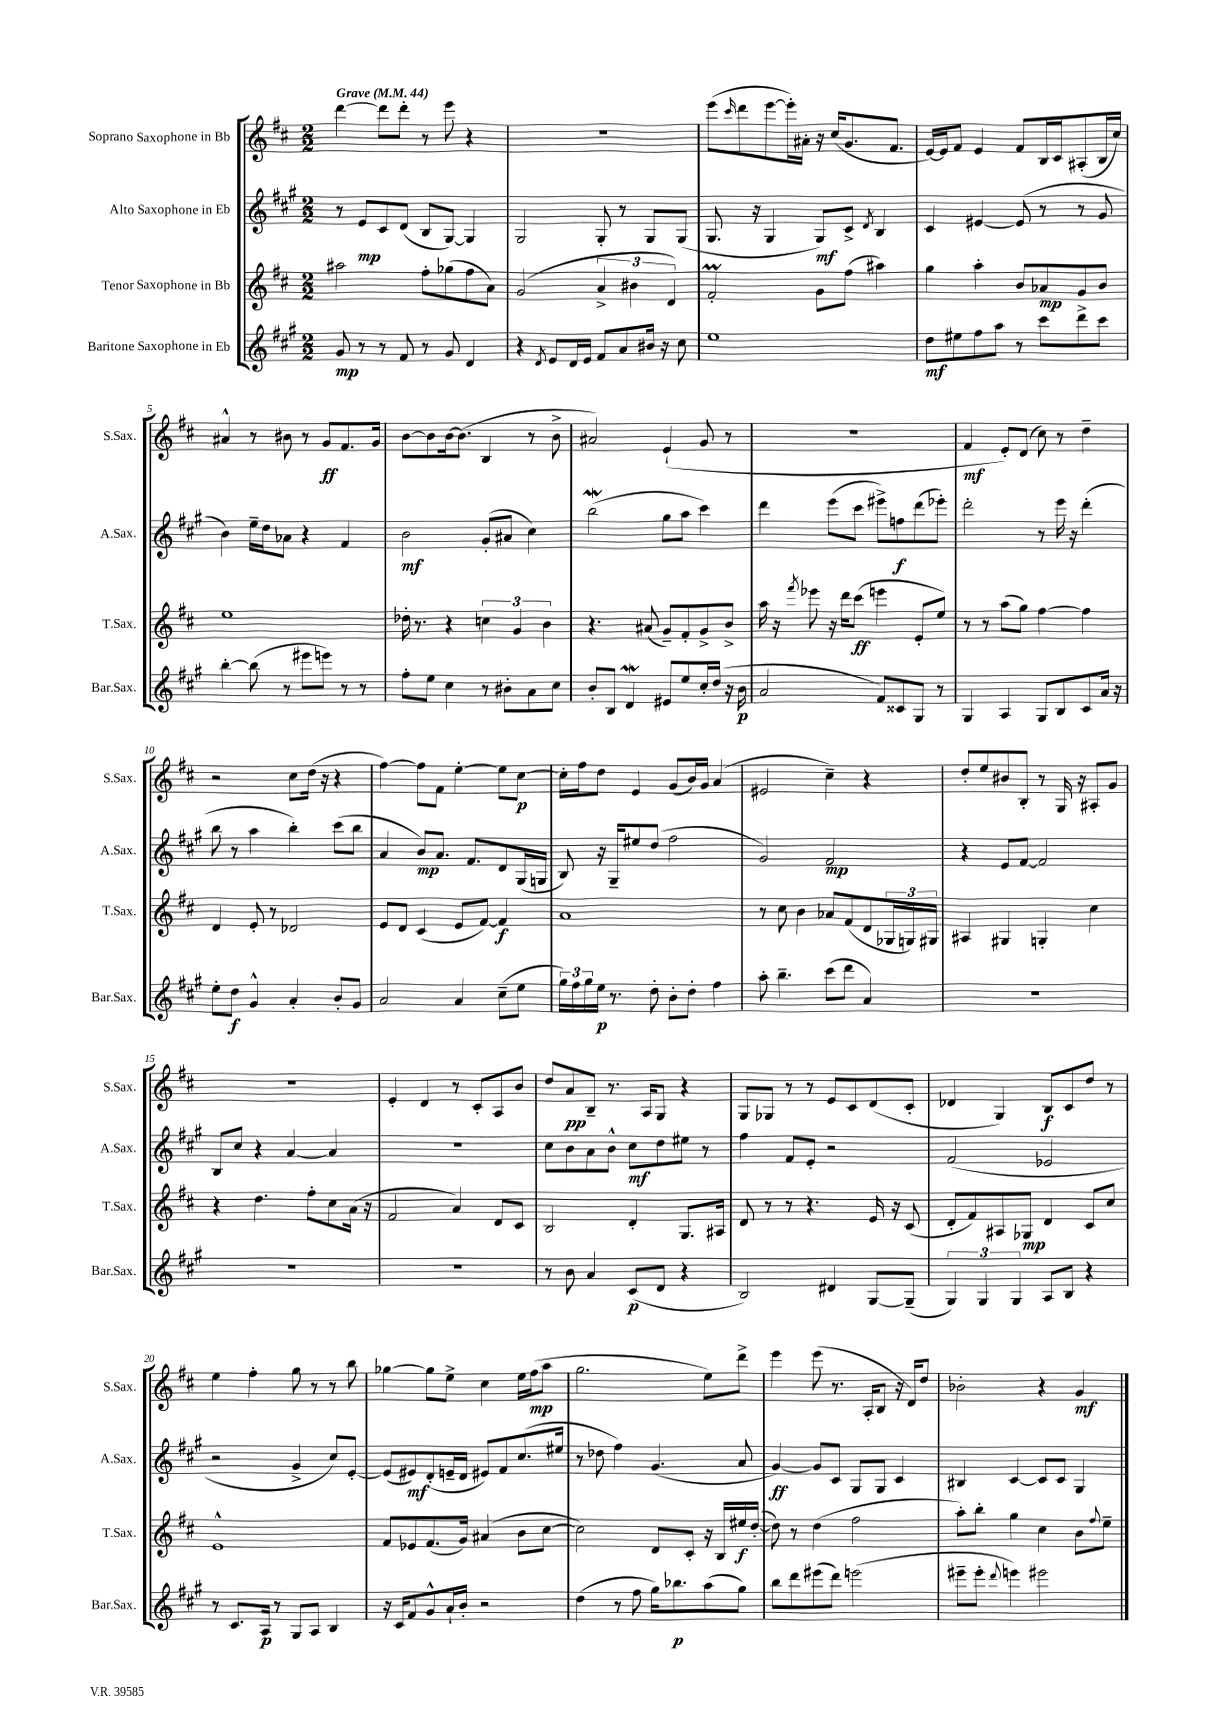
<<
\new StaffGroup <<
\new Staff = "s0" \with { instrumentName = "Soprano Saxophone in Bb" shortInstrumentName = "S.Sax." } {
    \clef treble \key d \major \numericTimeSignature \time 2/2 \tempo "Grave" 4 = 44
    d'''4~ d'''8 d'''8-. r8 e'''8 r4 |
    R1 |
    e'''8( \grace { cis'''16 } d'''8 e'''8~ e'''16-.) ais'16-. r16 cis''16( g'8. fis'8. |
    e'16~) e'16 fis'8 e'4 fis'8 b16 cis'16 ais8-.( b16 cis''16) |
    ais'4-^ r8 bis'8 r8 g'8\ff fis'8. g'16 |
    b'8~ b'8 b'16~ b'8.( b4 r8 b'8-> |
    ais'2) e'4-!( g'8 r8 |
    R1 |
    fis'4\mf e'8-.) d'8( cis''8) r8 d''4-- |
    r2 cis''8 d''16( r16 r4 |
    fis''4~) fis''8 fis'8 e''4~-. e''8 cis''8~\p |
    cis''16-. fis''16 d''8 e'4 g'8( b'16) g'16 a'4( |
    eis'2 cis''4--) r4 |
    d''8-. e''8 bis'8 b8-. r8 g16 r16 ais8-. g'8 |
    R1 |
    e'4-. d'4 r8 cis'8-. a8 b'8 |
    d''8 a'8\pp b8-- r8. a16 g8 r4 |
    g8 ges8 r8 r8 e'8 cis'8 d'8( cis'8-. |
    des'4 g4) b8\f cis'8 d''8 r8 |
    e''4 fis''4-. g''8 r8 r8 b''8 |
    ges''4~ ges''8 e''8-> cis''4 e''16 fis''16\mp( a''8 |
    g''2. e''8) d'''8-> |
    e'''4 e'''8( r8. a16-. b8 r16 d'16) d''8 |
    bes'2-. r4 g'4\mf \bar "|." |
}
\new Staff = "s1" \with { instrumentName = "Alto Saxophone in Eb" shortInstrumentName = "A.Sax." } {
    \clef treble \key a \major \numericTimeSignature \time 2/2
    r8 e'8\mp cis'8 d'8( b8 gis8~) gis4 |
    gis2 gis8-. r8 gis8 gis8( |
    gis8. r16 gis4 gis8\mf) cis'8-> \acciaccatura { d'8 } b4 |
    cis'4 eis'4~ eis'8( r8 r8 gis'8 |
    b'4) e''16-- d''16 aes'8 r4 fis'4 |
    b'2\mf gis'8-.( ais'8 cis''4) |
    b''2\mordent( gis''8 a''8 cis'''4) |
    d'''4 e'''8( cis'''8 eis'''8->) f''8\f d'''8( ees'''8-.) |
    d'''2-. r8 e'''16 r16 d'''4-.( |
    b''8 r8 a''4 b''4-.) cis'''8( b''8 |
    a'4 b'8\mp) a'8. fis'8. d'8 gis16( g16 |
    b8) r16 gis16-- eis''8 d''8( fis''2 |
    gis'2) fis'2\mp |
    r4 e'8 fis'8~ fis'2 |
    b8 cis''8 r4 a'4~ a'4 |
    R1 |
    cis''8 b'8 a'8 b'8-^ cis''8\mf d''8 eis''8 r8 |
    fis''4 fis'8 e'8-. r2 |
    fis'2( ees'2 |
    r2 gis'4-> cis''8) e'8~-. |
    e'8( eis'8\mf) d'8-.( e'16-- d'16 eis'8) fis'8 cis''8.( eis''16 |
    r8 des''8 fis''4) gis'4.( a'8 |
    gis'4~\ff) gis'8 cis'8 gis8 gis8 cis'4 |
    bis4 cis'4~ cis'8 cis'8 gis4 \bar "|." |
}
\new Staff = "s2" \with { instrumentName = "Tenor Saxophone in Bb" shortInstrumentName = "T.Sax." } {
    \clef treble \key d \major \numericTimeSignature \time 2/2
    ais''2 fis''8-. ges''8( fis''8 a'8) |
    g'2( \tuplet 3/2 { a'4-> bis'4 d'4) } |
    fis'2-.\prall g'8 fis''8( ais''4) |
    g''4 a''4-. b'8 aes'8\mp g'8 b'8 |
    e''1 |
    des''16-. r8. r4 \tuplet 3/2 { c''4 g'4 b'4 } |
    r4. ais'8( g'8--) fis'8-. g'8-> b'8-> |
    a''16 r16 \acciaccatura { fis'''8 } ees'''8 r16 d'''16 cis'''8\ff( e'''4 e'8-. e''8) |
    r8 r8 a''8( g''8) fis''4~ fis''4 |
    d'4 e'8-. r8 des'2 |
    e'8 d'8 cis'4( e'8 fis'8~) fis'4\f |
    a'1 |
    r8 cis''8 b'4 aes'8 fis'8( d'8 \tuplet 3/2 { ges16 g16) gis16 } |
    ais4 gis4 g4-. cis''4 |
    r4 d''4. fis''8-. cis''8 a'16( r16 |
    fis'2 a'4) d'8 cis'8 |
    b2 d'4-. g8. ais16 |
    d'8 r8 r8 r4. e'16 r16 cis'8( |
    d'8-. fis'8) ais8 ges8\mp d'4 cis'8 cis''8 |
    e'1-^ |
    fis'8 ees'8 fis'8.( g'16) ais'4( b'8 cis''8~ |
    cis''2) d'8 cis'8-. r16 b16 eis''16\f d''16~-.( |
    d''8) r8 d''4( fis''2 |
    a''8-.) b''8-. g''4 cis''4 b'8 \appoggiatura { fis''8 } e''8-- \bar "|." |
}
\new Staff = "s3" \with { instrumentName = "Baritone Saxophone in Eb" shortInstrumentName = "Bar.Sax." } {
    \clef treble \key a \major \numericTimeSignature \time 2/2
    gis'8\mp r8 r8 fis'8 r8 gis'8 d'4 |
    r4 \acciaccatura { d'8 } e'8 d'16 e'16 fis'8 a'8 bis'16 r16 cis''8 |
    e''1 |
    d''8\mf eis''8 fis''8 a''8 r8 cis'''8 d'''8-> cis'''8 |
    b''4~-. b''8( r8 eis'''8 e'''8) r8 r8 |
    fis''8-. e''8 cis''4 r8 bis'8-. a'8 cis''8 |
    b'8-. b8 d'4\mordent eis'8 e''8 cis''16-. d''16( r16 b'16\p |
    a'2 fis'8) cisis'8 gis8 r8 |
    gis4 a4 gis8 b8 cis'8 a'16 r16 |
    e''8-. d''8\f gis'4-^ a'4-. b'8-. gis'8 |
    a'2 a'4 cis''8--( e''8 |
    \tuplet 3/2 { gis''16) fis''16 gis''16 } e''16\p r8. d''8-. b'8-. d''8-. fis''4 |
    a''8-. b''4.-- cis'''8( d'''8 a'4) |
    R1 |
    R1 |
    R1 |
    r8 b'8 a'4 cis'8\p( d'8 r4 |
    b2) dis'4 gis8~ gis8--( |
    \tuplet 3/2 { gis4) gis4 gis4 } a8 b8 r4 |
    r8 cis'8. a16\p r8 gis8 a8 b4 |
    r16 cis'16 fis'8 gis'8-^ a'16-! b'16-. r2 |
    d''4( r8 fis''8 gis''16) bes''8.\p a''8( gis''8) |
    b''8 d'''8 eis'''8( d'''8) e'''2( |
    eis'''8-- eis'''8-. \appoggiatura { d'''8 } e'''4) eis'''2 \bar "|." |
}
>>
>>
